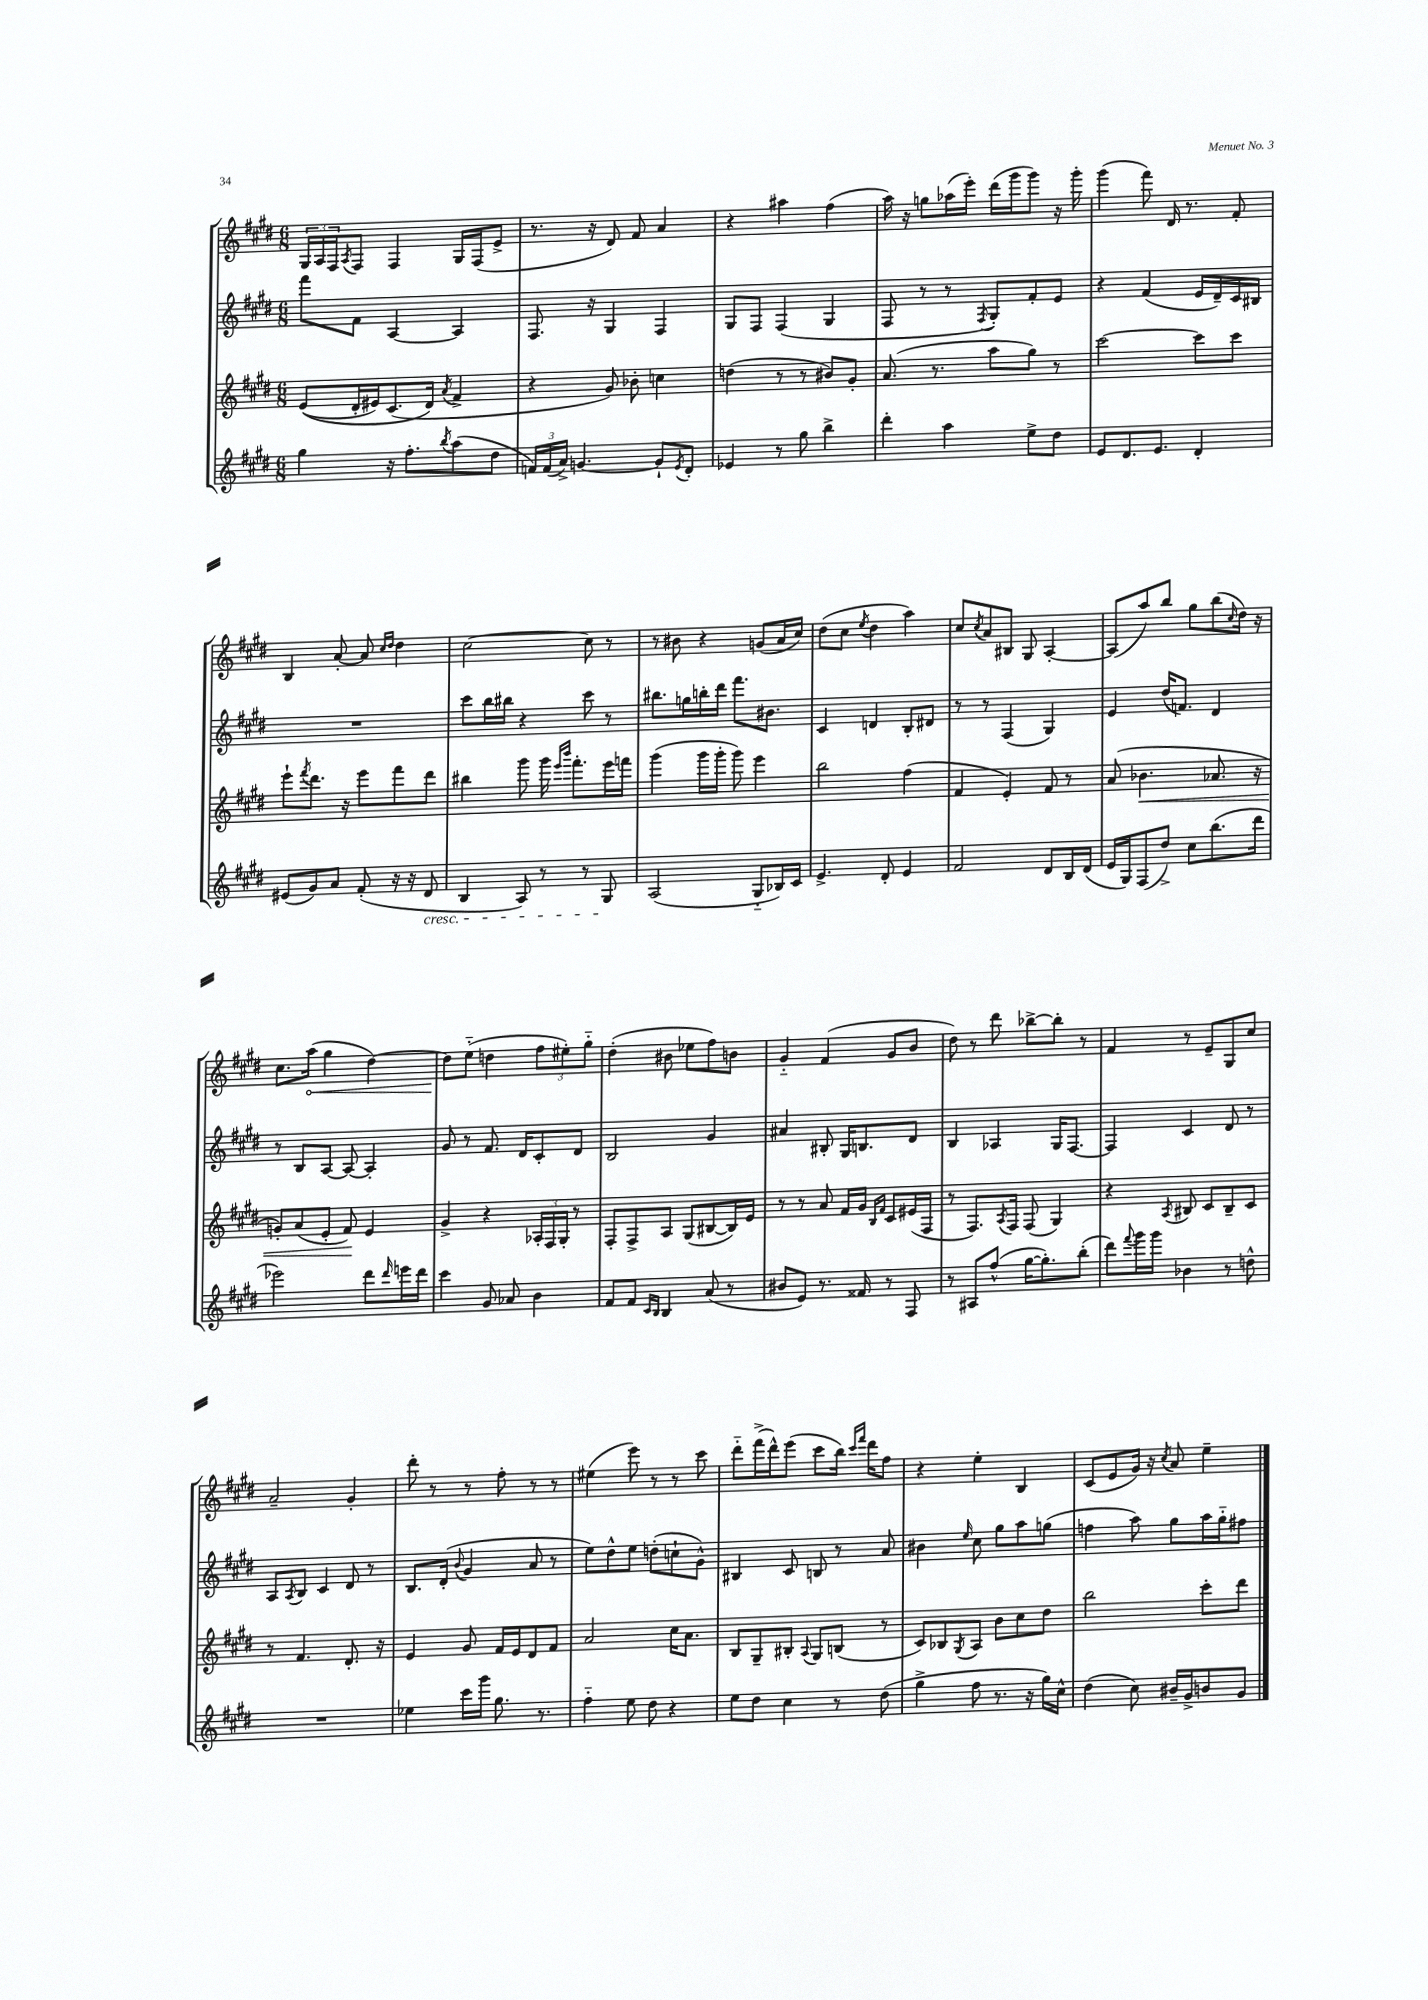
<<
\new StaffGroup <<
\new Staff = "s0" {
    \clef treble \key e \major \numericTimeSignature \time 6/8
    \tuplet 3/2 { gis16 a16 fis16 } \acciaccatura { a8 } fis8 fis4 gis16 fis16( e'8-> |
    r8. r16 dis'8) fis'8 a'4 |
    r4 ais''4 fis''4( |
    a''16) r16 g''8 aes''16( e'''16-.) dis'''16( gis'''16 gis'''8) r16 gis'''16-. |
    gis'''4( fis'''8) dis'16 r8. fis'8-. |
    b4 a'8~-. a'8 \grace { cis''16 dis''16 } dis''4 |
    cis''2~ cis''8 r8 |
    r8 bis'8 r4 g'8( a'16 cis''16) |
    dis''8( cis''8 \acciaccatura { e''8 } dis''4 a''4) |
    cis''8 \acciaccatura { cis''8 } a'8 bis8 gis8 a4~-. |
    a8( a''8) b''8 gis''8 b''8( \grace { cis''16 } dis''16) r16 |
    cis''8. \once \override Hairpin.circled-tip = ##t a''16\<( gis''4 dis''4~) |
    dis''8\! e''8-_( d''4 \tuplet 3/2 { fis''8 eis''8-.) gis''8-_ } |
    dis''4-.( bis'8 ees''8 fis''8) b'8 |
    gis'4-_ fis'4( gis'8 b'8 |
    dis''8) r8 dis'''8 bes''8~-> bes''8-. r8 |
    fis'4 r8 e'8-- gis8 cis''8 |
    a'2-- gis'4-. |
    dis'''8-. r8 r8 fis''8-. r8 r8 |
    eis''4( e'''8) r8 r8 cis'''8 |
    dis'''8-_ fis'''16->( dis'''16-^) e'''8( cis'''8 b''16) \grace { cis'''16 fis'''16 } dis'''16 fis''8 |
    r4 e''4-. b4 |
    cis'8( e'8 gis'16) r16 \acciaccatura { cis''8 } a'8 e''4-- \bar "|." |
}
\new Staff = "s1" {
    \clef treble \key e \major \numericTimeSignature \time 6/8
    fis'''8 fis'8 a4~ a4 |
    fis8. r16 gis4 fis4 |
    gis8 fis8 fis4( gis4 |
    fis8 r8 r8 \acciaccatura { fis8 } gis8-.) fis'8-. e'8 |
    r4 fis'4( e'16 dis'16--) cis'16 bis16 |
    R2. |
    cis'''8 b''16 bis''16 r4 cis'''8 r8 |
    bis''8. g''16 b''16-. dis'''16 fis'''8. bis'8. |
    cis'4 d'4 b8-. dis'8 |
    r8 r8 fis4( gis4) |
    e'4 dis''16( f'8.) dis'4 |
    r8 b8 a8~ a8~ a4-. |
    gis'8 r8 fis'8. dis'16 cis'8-. dis'8 |
    b2 gis'4 |
    ais'4 bis8-. gis16 b8. dis'8 |
    b4 aes4 gis16 fis8.~ |
    fis4 cis'4 dis'8 r8 |
    a8 \acciaccatura { a8 } b8 cis'4 dis'8 r8 |
    b8. dis'16-.( \appoggiatura { b'8 } gis'4 a'8 r8 |
    e''8) dis''8-^ e''8 d''8-.( c''8-! gis'8-^) |
    bis4 cis'8 b8 r8 a'8 |
    bis'4 \grace { e''16 } cis''8 gis''8 a''8 g''8( |
    f''4 a''8) gis''8 a''16 gis''16-_ fis''8 \bar "|." |
}
\new Staff = "s2" {
    \clef treble \key e \major \numericTimeSignature \time 6/8
    e'8(\( dis'16-. eis'16) cis'8.( dis'16\) \acciaccatura { a'8 } fis'4-> |
    r4 gis'8) bes'8-. c''4 |
    d''4( r8 r8 bis'8) gis'8-. |
    a'8.( r8. a''8 gis''8) r8 |
    cis'''2~ cis'''8 cis'''8 |
    e'''8-! \acciaccatura { fis'''8 } dis'''8. r16 e'''8 fis'''8 dis'''8 |
    bis''4 gis'''8 gis'''16 \grace { e'''16 b'''16 } fis'''8.-. e'''16 f'''16 |
    gis'''4( gis'''16 gis'''16-. gis'''8) e'''4 |
    b''2 fis''4( |
    fis'4 e'4-.) fis'8 r8 |
    a'8( bes'4.\< aes'8. r16 |
    g'8-.) a'8( e'8-. fis'8\!) e'4 |
    gis'4-> r4 \tuplet 3/2 { aes16-. fis16 gis16-. } r8 |
    fis8-. fis8-> a8 gis8( bis8~ bis16) e'16 |
    r8 r8 a'8 fis'16 gis'16 \grace { b16 fis'16 } cis'8 eis'16( fis16 |
    r8 fis8.) \acciaccatura { a8 } fis16 fis8( gis4) |
    r4 \acciaccatura { a8 } bis8 cis'8 bis8-- cis'8 |
    r8 fis'4. dis'8.-. r16 |
    e'4 gis'8 fis'16 e'16 dis'8 fis'8 |
    a'2 cis''16 a'8. |
    b8 gis8-- bis8-. \appoggiatura { a8 } gis8 b8( r8 |
    cis'8) bes8 \acciaccatura { gis8 } a8 b'8 cis''8 dis''8 |
    b''2 cis'''8-. dis'''8 \bar "|." |
}
\new Staff = "s3" {
    \clef treble \key e \major \numericTimeSignature \time 6/8
    gis''4 r16 fis''8.-. \acciaccatura { b''8 } a''8( dis''8 |
    \tuplet 3/2 { f'16) f'16( a'16->) } g'4.~ g'8-! \acciaccatura { e'8 } dis'8-. |
    ees'4 r8 gis''8 b''4-> |
    dis'''4-. a''4 e''8-> dis''8 |
    e'8 dis'8. e'8. dis'4-. |
    eis'8( gis'8) a'8 fis'8-.( r16 r16 dis'8\cresc |
    b4 a8) r8 r8 gis8\! |
    a2( gis8-_ bes16) cis'16 |
    e'4.-> dis'8-. e'4 |
    fis'2 dis'8 b16 dis'16( |
    e'16 gis16) fis8( dis''8->) cis''8 b''8.( dis'''16 |
    ees'''2) dis'''8 \grace { dis'''16 } e'''16 dis'''16 |
    cis'''4 gis'8 aes'8 b'4 |
    fis'8 fis'8 \grace { cis'16 b16 } b4 a'8( r8 |
    bis'8 e'8) r8. fisis'16 r8 fis8 |
    r8 ais8 fis''8-^( gis''16~ gis''8.-.) b''8-.( |
    dis'''8) \appoggiatura { fis'''8 } gis'''16 gis'''16 bes'4 r8 d''8-^ |
    R2. |
    ees''4 cis'''16 gis'''16 gis''8. r8. |
    fis''4-_ e''8 dis''8 r4 |
    e''8 dis''8 cis''4 r8 dis''8( |
    gis''4-> fis''8 r8. r16 gis''16) cis''16-^ |
    dis''4( cis''8) bis'16-- gis'16-> b'8 gis'8 \bar "|." |
}
>>
>>
\layout { \context { \Score \remove "Bar_number_engraver" } }
